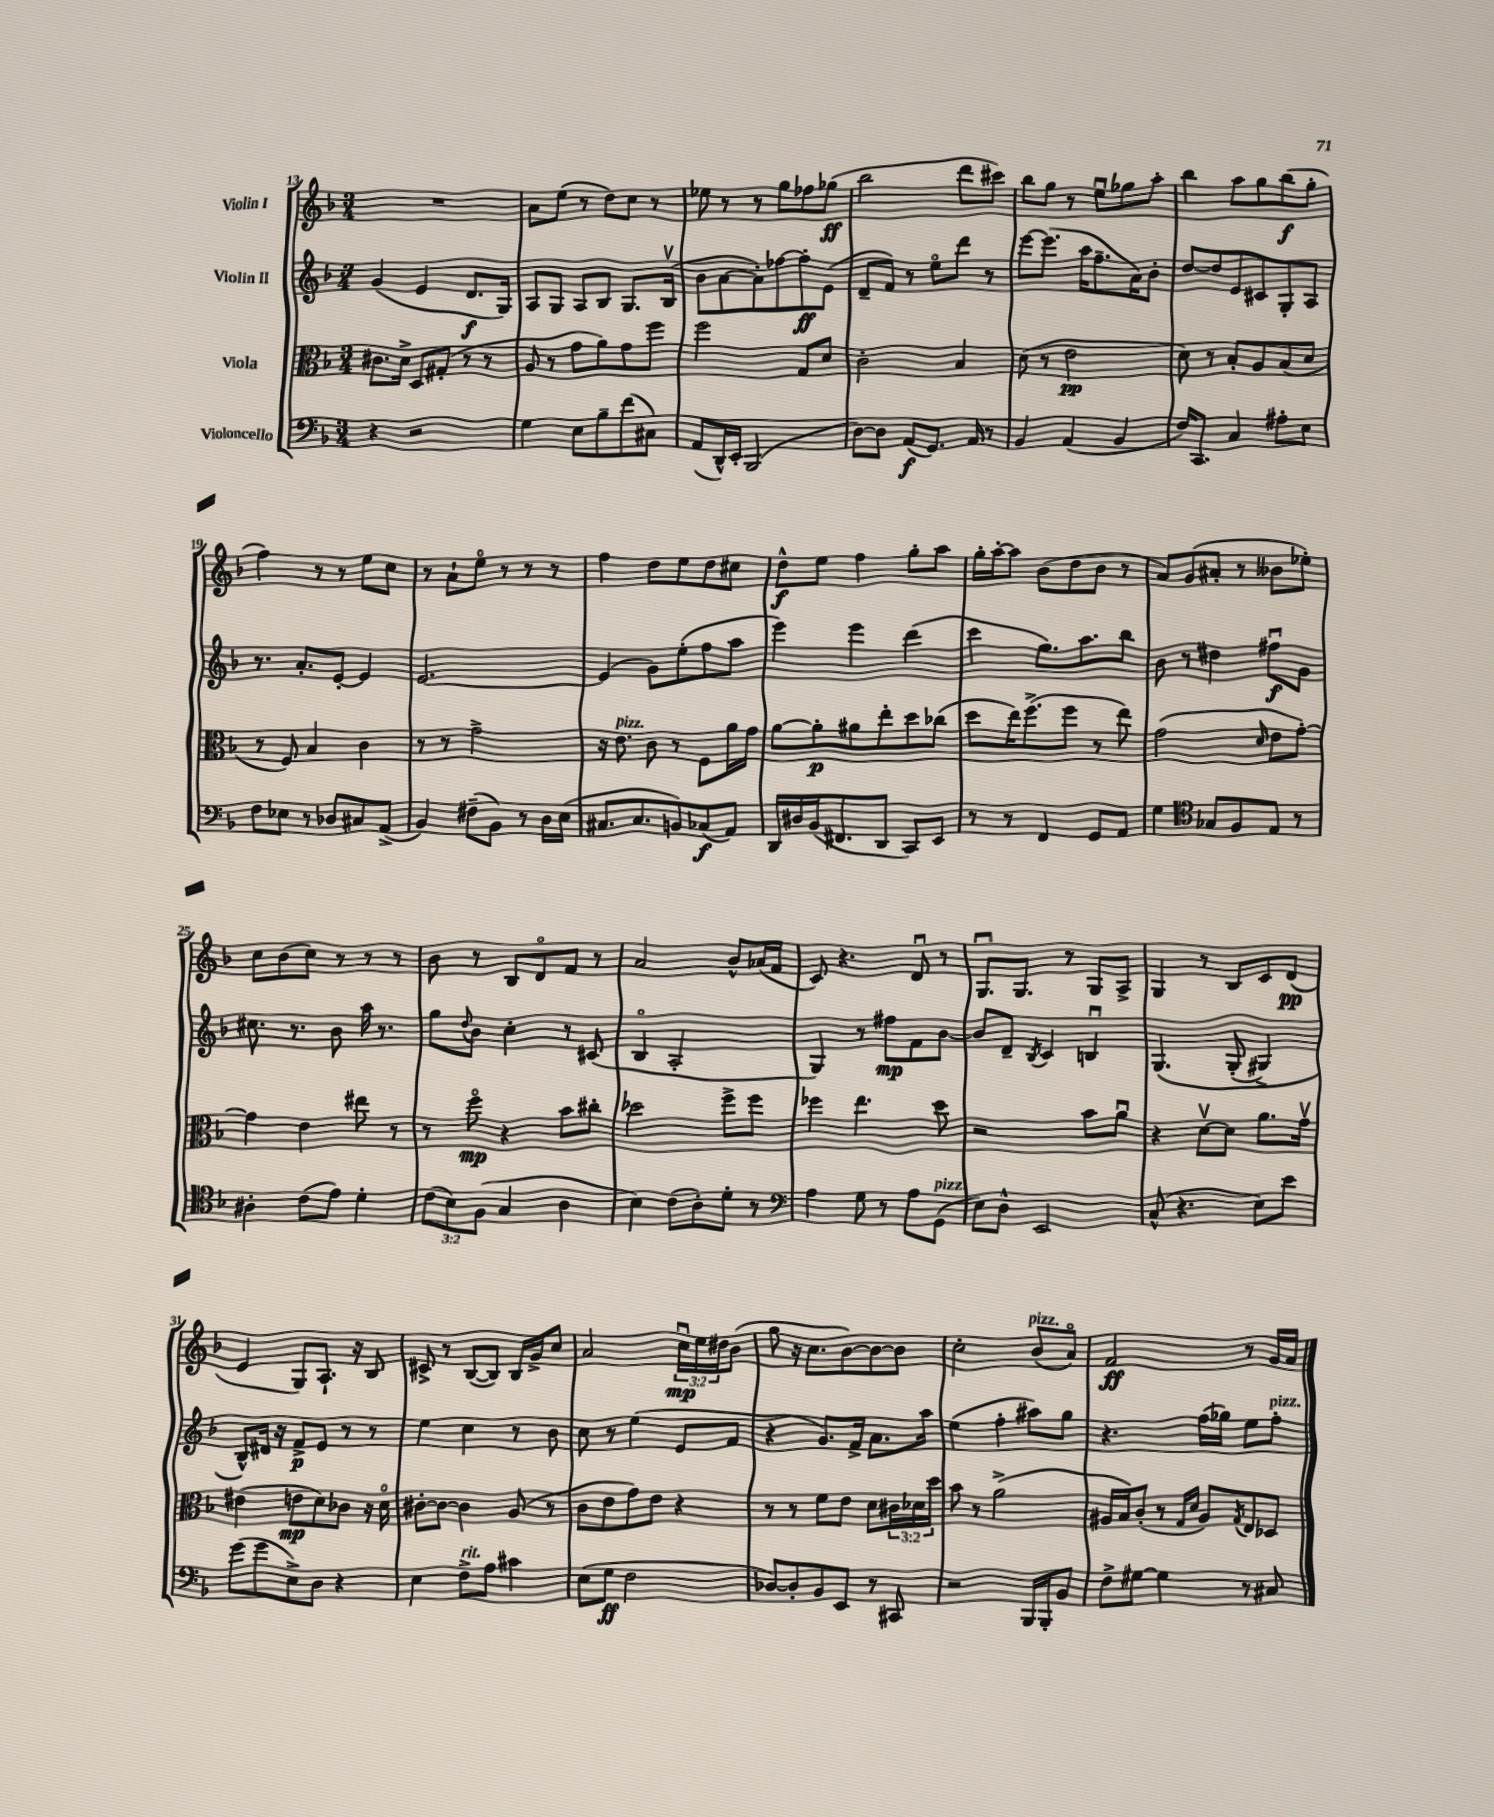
<<
\new StaffGroup <<
\new Staff = "s0" \with { instrumentName = "Violin I" } {
    \clef treble \key f \major \numericTimeSignature \time 3/4 \override Staff.TupletNumber.text = #tuplet-number::calc-fraction-text
    R2. |
    a'8 e''8( r8 d''8) c''8 r8 |
    ees''8 r8 r8 g''8 fes''8 ges''8\ff( |
    bes''2 d'''8 cis'''8) |
    bes''8 g''8 r8 e''8\downbow ges''8 a''8-. |
    bes''4 a''8 g''8 bes''8\f( g''8-. |
    f''4) r8 r8 e''8 c''8 |
    r8 a'8-! e''8\flageolet r8 r8 r8 |
    f''4 d''8 e''8 d''8 cis''8 |
    d''8-^\f e''8 f''4 g''8-. a''8 |
    g''16-. a''16~-. a''8 bes'8( d''8 bes'8 r8 |
    a'8) g'8( ais'8-. r8 beses'8 ees''8-.) |
    c''8 bes'8( c''8) r8 r8 r8 |
    bes'8 r8 bes8 d'8\flageolet f'8 r8 |
    a'2 bes'8-^ aes'16( f'16 |
    c'8) r4. d'8\downbow r8 |
    g8.\downbow g8. r8 g8 a8-> |
    g4 r8 bes8 c'8 d'8\pp( |
    e'4 g8) a8.-! r16 bes8 |
    cis'8-> r8 bes8~( bes8) bes16 g'16-> c''8 |
    a'2 \tuplet 3/2 { c''16\downbow\mp e''16 dis''16 } bes'8( |
    g''8 r16 c''8. bes'8~) bes'8~ bes'8 |
    c''2-. bes'8^\markup { \italic "pizz." }( a'8\flageolet) |
    f'2\ff r8 g'16 a'16 \bar "|." |
}
\new Staff = "s1" \with { instrumentName = "Violin II" } {
    \clef treble \key f \major \numericTimeSignature \time 3/4
    g'4( e'4 d'8.\f g16) |
    a8 g8 a8 bes8 g8. bes16\upbow( |
    bes'8 a'8~ a'8-.) fes''8~ fes''8-.\ff e'8( |
    d'8-- f'8) r8 e''8\flageolet d'''8 r8 |
    e'''8~ e'''8.( a''16 f''8.-- a'16) bes'8-. |
    d''8~ d''8 e'8 cis'8 g8-. a8 |
    r8. a'8.-. e'8~-. e'4 |
    e'2.~ |
    e'4( g'8) e''8-.( f''8 a''8 |
    e'''4) e'''4 d'''4( |
    c'''4 g''8.) a''8. bes''8 |
    bes'8 r8 dis''4 fis''8\downbow\f g'8 |
    cis''8. r8. bes'8 a''16 r8. |
    g''8 \appoggiatura { d''8 } bes'8 c''4-. r8 cis'8( |
    bes4\flageolet a2-. |
    g4) r8 fis''8\mp f'8 bes'8~ |
    bes'8 d'8-- \acciaccatura { bes8 } c'4 b4\downbow |
    g4.\( g8-.( gis4->) |
    bes8-^\) dis'16 r16 f'8->\p e'8 r8 r8 |
    e''4 c''4 r8 bes'8 |
    c''8 r8 e''4( e'8 f'8 |
    r4 g'8.) f'16-> a'8. a''16 |
    e''4( f''4-. ais''8) g''8 |
    r4. f''16( ges''16) e''8 f''8-.^\markup { \italic "pizz." } \bar "|." |
}
\new Staff = "s2" \with { instrumentName = "Viola" } {
    \clef alto \key f \major \numericTimeSignature \time 3/4 \override Staff.TupletNumber.text = #tuplet-number::calc-fraction-text
    cis'8. d'16-> d8 gis8-.( r8 r8 |
    a8 r8 g'8 a'8) g'8 f''8 |
    f''2 g8 d'8 |
    c'2-. bes4 |
    d'8( r8 e'2\pp |
    d'8) r8 bes8-. a8 bes8( d'8 |
    r8 f8) bes4 c'4 |
    r8 r8 g'2-> |
    r16 e'8.^\markup { \italic "pizz." } c'8 r8 f8 a'16 g'16 |
    a'8~ a'8-.\p ais'8 e''8-. d''8 ces''8( |
    d''8 e''16) f''8.->( f''8 r8 e''8) |
    g'2( \grace { d'16 } e'8 g'8~-.) |
    g'4 e'4 eis''8 r8 |
    r8 f''8\flageolet\mp r4 bes'8 cis''8-. |
    des''2 f''8-> f''8 |
    fes''4 e''4. d''8 |
    r2 bes'8 a'8\downbow |
    r4 d'8~\upbow d'8 a'8. g'16\upbow |
    eis'4( e'8\mp d'8) ces'8 r16 d'16\flageolet |
    cis'8~-. cis'8~ cis'4 a8( r8 |
    c'8 e'8 g'8) e'8 r4 |
    r8 r8 f'8 e'8 d'8 \tuplet 3/2 { cis'16 des'16 d''16 } |
    bes'8 r8 a'2->( |
    ais16 bes16) c'8-.( r8 \grace { g16 d'16 } ais8) \acciaccatura { g8 } e8 des8 \bar "|." |
}
\new Staff = "s3" \with { instrumentName = "Violoncello" } {
    \clef bass \key f \major \numericTimeSignature \time 3/4 \override Staff.TupletNumber.text = #tuplet-number::calc-fraction-text
    r4 r2 |
    g4 e8 bes8-- f'8( cis8) |
    a,8( d,16-^) e,16-. bes,,2( |
    d8~) d8 a,8\f( g,8.) a,16 r8 |
    bes,4 a,4( bes,4 |
    f16) c,8. c4 ais8-. e8 |
    f8 ees8 r8 des8 cis8 a,8->( |
    bes,4) fis8--( bes,8) r8 d16 e16( |
    cis8. cis8. b,8) ces8\f( a,8) |
    d,16 dis16 bes,16( fis,8. d,8 c,8) e,8 |
    r8 r8 f,4 g,8 a,8 |
    g4 \clef tenor ges8 f8 e8 r8 |
    ais4-. c'8( e'8) d'4-. |
    \tuplet 3/2 { c'8( bes8) f8( } g4 a4 |
    bes4) c'8( a8-.) d'8-. r8 |
    \clef bass a4 g8 r8 a8 g,8^\markup { \italic "pizz." }( |
    e8) d8-^ e,2 |
    c8-^( r4. e8) e'8 |
    g'8( g'8 e8->) d8 r4 |
    e4 f8->^\markup { \italic "rit." } a8 cis'4 |
    e8( g8\ff f2 |
    des8~) des8-. bes,8 e,8 r8 cis,8 |
    r2 bes,,16 bes,,16-. bes,8 |
    f8-> gis8~ gis4 r8 cis8 \bar "|." |
}
>>
>>
\layout { \context { \Score currentBarNumber = #13 } }
